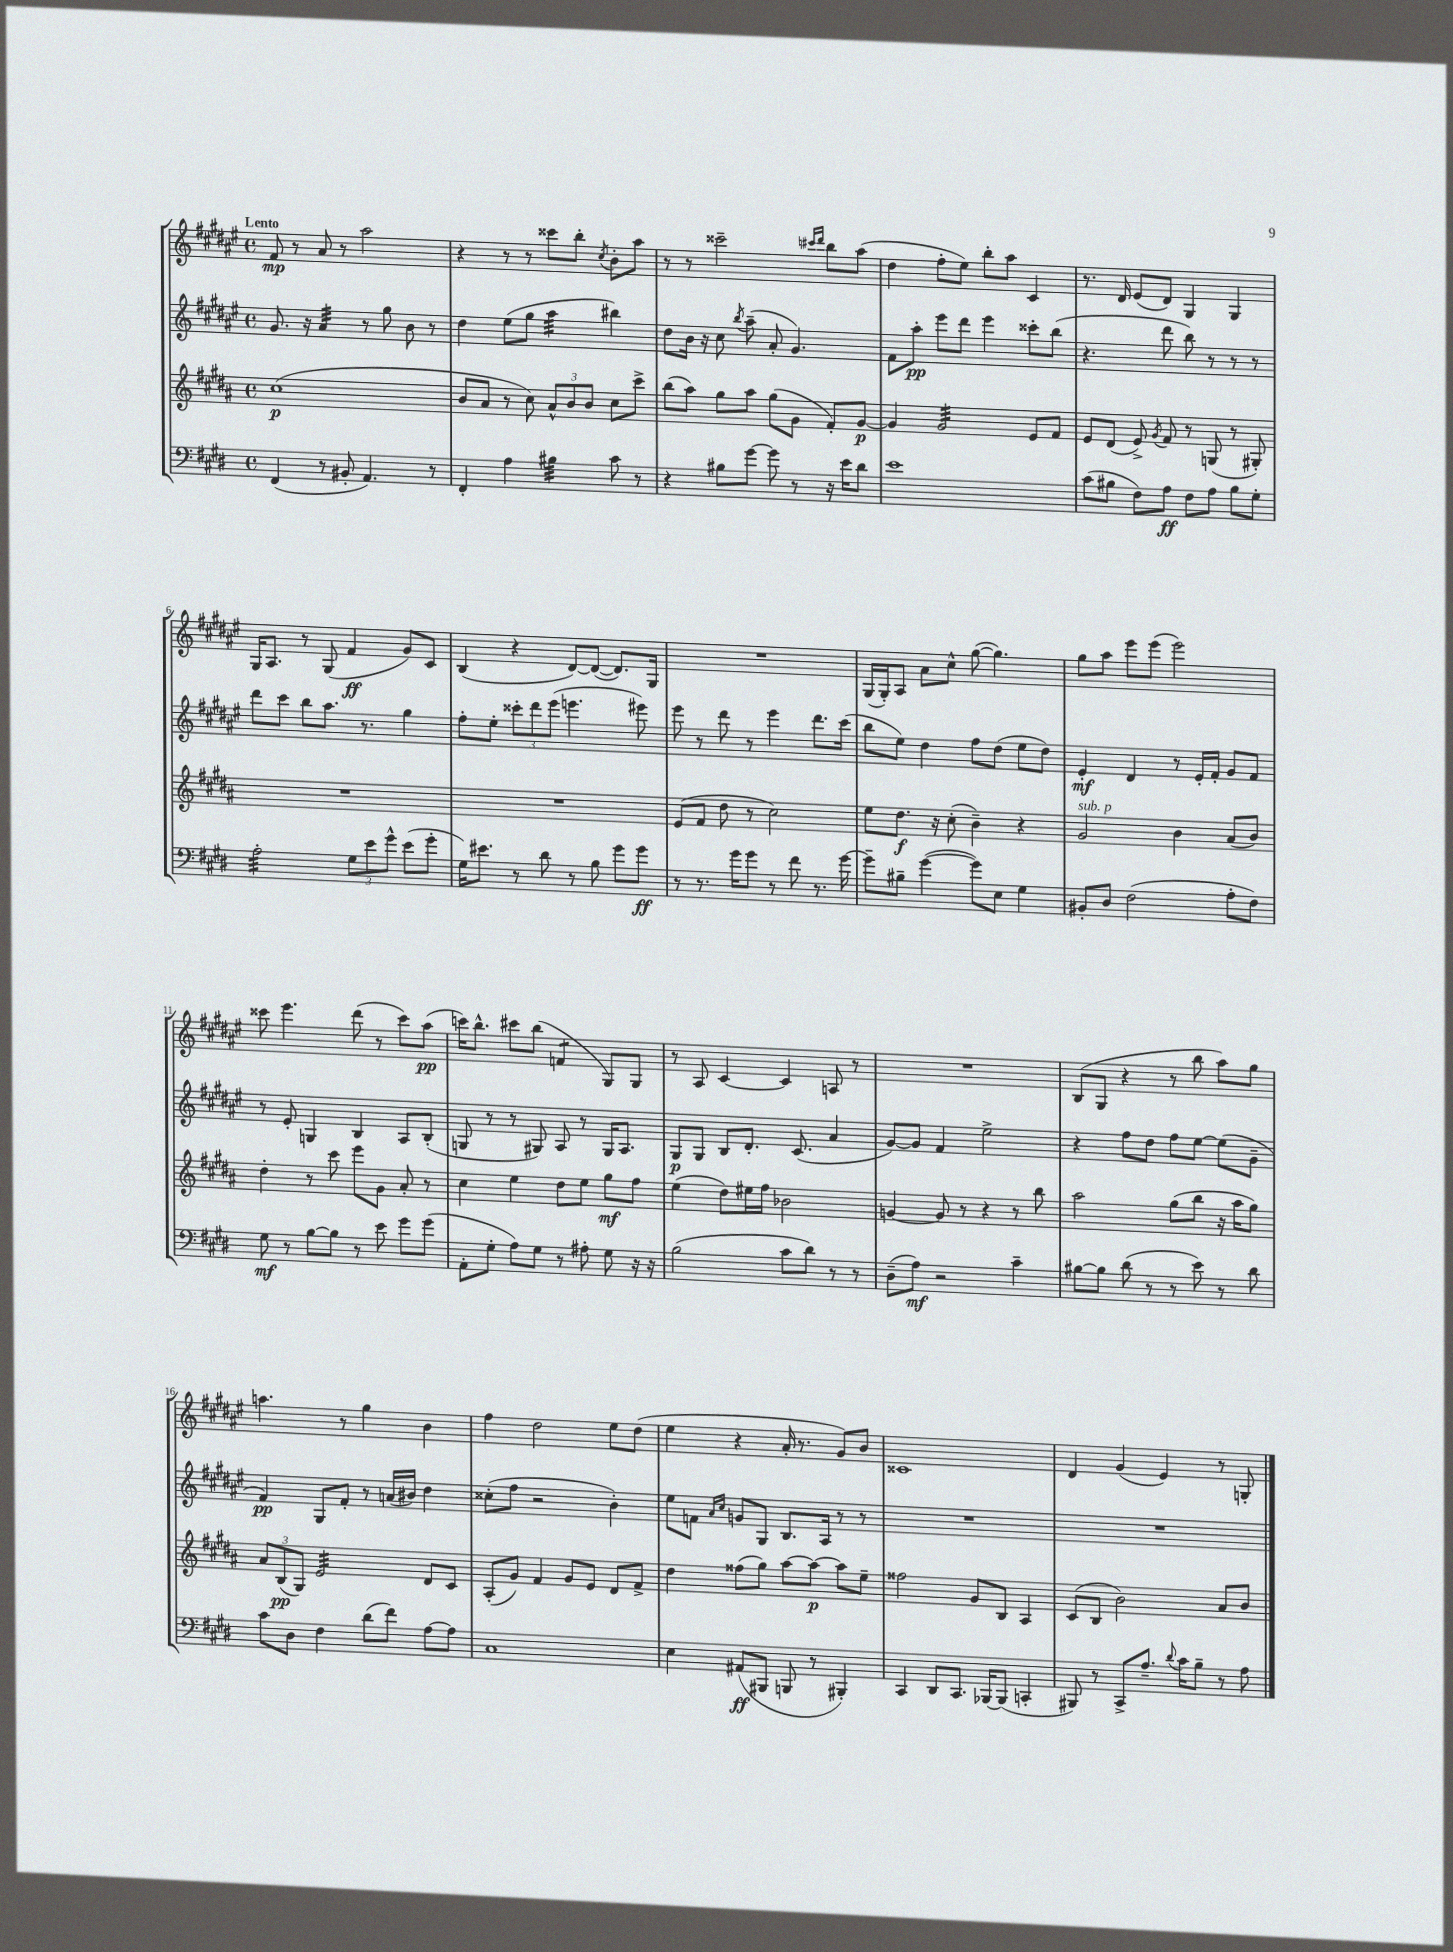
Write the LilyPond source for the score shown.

<<
\new StaffGroup <<
\new Staff = "s0" {
    \clef treble \key fis \major \defaultTimeSignature \time 4/4 \tempo "Lento"
    \autoBeamOff fis'8\mp r8 ais'8 r8 ais''2 |
    r4 r8 r8 cisis'''8[ b''8]-. \acciaccatura { cis''8 } b'8[-. ais''8] |
    r8 r8 cisis'''2-- \grace { cis'''16[ dis'''16] } b''8[ ais''8]( |
    dis''4 fis''8[-. eis''8]) b''8[-. ais''8] cis'4 |
    r8. dis'16 eis'8[( dis'8]) gis4 gis4 |
    gis16[ ais8.] r8 gis8( fis'4\ff gis'8[) cis'8] |
    b4( r4 dis'8[~) dis'8]~( dis'8.[) gis16] |
    R1 |
    gis16[( gis16-.) ais8] ais'8[ cis''8]-^ gis''8~( gis''4.) |
    gis''8[ ais''8] eis'''8[ eis'''8]( eis'''2) |
    cisis'''8 eis'''4. dis'''8( r8 cisis'''8[) ais''8]\pp( |
    c'''16[) b''8.]-^ cis'''8[ b''8]( f'4:8 gis8[) gis8] |
    r8 ais8 cis'4~ cis'4 a8 r8 |
    R1 |
    b8[( gis8] r4 r8 b''8 ais''8[) gis''8] |
    a''4. r8 gis''4 b'4 |
    fis''4 dis''2 eis''8[ dis''8]( |
    eis''4 r4 ais'16-. r8. gis'8[) b'8] |
    cisis'1 |
    dis'4 gis'4( eis'4) r8 g8-. \bar "|." |
}
\new Staff = "s1" {
    \clef treble \key fis \major \defaultTimeSignature \time 4/4
    \autoBeamOff gis'8. r16 ais'4:32 r8 gis''8 b'8 r8 |
    dis''4 eis''8[( gis''8] ais''4:32 bis''4) |
    dis''8[ b'16] r16 cis''8 \acciaccatura { b''8 } ais''8--( ais'8-. gis'4.) |
    fis'8[ ais''8]-.\pp eis'''8[ dis'''8] eis'''4 cisis'''8[-. b''8]( |
    r4. dis'''8 b''8) r8 r8 r8 |
    dis'''8[ cis'''8] b''8[ ais''8.] r8. gis''4 |
    fis''8[-. eis''8]-. \tuplet 3/2 { cisis'''8[-. dis'''8 eis'''8]( } e'''4. eis'''8) |
    eis'''8 r8 dis'''8 r8 eis'''4 dis'''8.[ cis'''16]( |
    b''8[ eis''8]) dis''4 fis''8[ dis''8]( eis''8[ dis''8]) |
    eis'4-.\mf dis'4 r8 eis'16[-. fis'16]-. gis'8[ fis'8] |
    r8 eis'8-. g4 b4 ais8[ b8]-.( |
    g8 r8 r8 gis8) ais8 r8 gis16[ ais8.] |
    gis8[\p gis8] b8[ dis'8.]-. cis'8.( ais'4 |
    gis'8[~) gis'8] fis'4 eis''2-> |
    r4 fis''8[ dis''8] fis''8[ eis''8]~ eis''8[( gis'8]-- |
    fis'4\pp) gis8[ fis'8]-. r8 a'16[( bis'16]) dis''4 |
    cisis''8[-.( fis''8] r2 b'4-.) |
    eis''8[ f'8] \grace { ais'16[ cis''16] } g'8[ gis8] b8.[ ais16] r8 r8 |
    R1 |
    R1 \bar "|." |
}
\new Staff = "s2" {
    \clef treble \key b \major \defaultTimeSignature \time 4/4
    \autoBeamOff cis''1\p( |
    b'8[ ais'8] r8 cis''8) \tuplet 3/2 { ais'8[-^ b'8 b'8] } cis''8[ cis'''8]-> |
    b''8[( ais''8]) gis''8[ ais''8] gis''8[( gis'8] fis'8[-.) gis'8]~\p |
    gis'4 gis'2:32 e'8[ fis'8] |
    e'8[ dis'8]( e'8->) \acciaccatura { gis'8 } fis'8 r8 g8( r8 gis8-.) |
    R1 |
    R1 |
    e'8[( fis'8] dis''8 r8 cis''2) |
    e''8[ dis''8.]\f r16 cis''8-.( b'4--) r4 |
    gis'2^\markup { \italic "sub. p" } b'4 ais'8[( b'8]) |
    dis''4-. r8 cis'''8 e'''8[ gis'8] ais'8-. r8 |
    cis''4 e''4 dis''8[ e''8] gis''8[\mf fis''8] |
    e''4( dis''8[) eis''16 fis''16] bes'2 |
    g'4~ g'8 r8 r4 r8 b''8 |
    ais''2 gis''8[( b''8] r16 ais''16[ gis''8]) |
    \tuplet 3/2 { ais'8[ b8\pp( gis8]) } e'2:32 dis'8[ cis'8] |
    ais8[-.( gis'8]) fis'4 gis'8[ e'8] dis'8[ fis'8]-> |
    dis''4 fisis''8[( gis''8]) ais''8[~ ais''8]~\p ais''8[ e''8]-- |
    fisis''2 gis'8[ b8] ais4 |
    cis'8[( b8] b'2) ais'8[ b'8] \bar "|." |
}
\new Staff = "s3" {
    \clef bass \key e \major \defaultTimeSignature \time 4/4
    \autoBeamOff fis,4( r8 bis,8-. a,4.) r8 |
    fis,4-. a4 bis4:32 cis'8 r8 |
    r4 bis8[ gis'8]~ gis'8 r8 r16 e'16[ dis'8] |
    e'1 |
    cis'8[( bis8] fis8[) a8]\ff fis8[ a8] bis8[ gis8]-. |
    a2:32-. \tuplet 3/2 { gis8[ e'8 gis'8]-^ } e'8[( gis'8]-. |
    gis16[) eis'8.] r8 dis'8 r8 b8 gis'8[ gis'8]\ff |
    r8 r8. gis'16[ gis'8] r8 fis'8 r8. gis'16~ |
    gis'8[-- bis8]-- gis'4~( gis'8[) e8] gis4 |
    bis,8[-. dis8] fis2( a8[-. fis8]) |
    gis8\mf r8 b8[~ b8] r8 e'8 gis'8[ gis'8]( |
    a,8[-. gis8]-. a8[) gis8] r8 ais8-. gis8 r16 r16 |
    b2( cis'8[ dis'8]) r8 r8 |
    dis8[--( a8]\mf) r2 cis'4-- |
    bis8[~ bis8] dis'8( r8 r8 e'8) r8 dis'8 |
    cis'8[ dis8] fis4 dis'8[( fis'8]) a8[~ a8] |
    cis1 |
    e4 ais,8[\ff( bis,,8] b,,8 r8 bis,,4-.) |
    cis,4 dis,8[ cis,8.] bes,,16[~ bes,,8]( c,4-. |
    bis,,8) r8 cis,8[-> a8.]-- \appoggiatura { dis'8 } cis'16[ b8]-- r8 a8 \bar "|." |
}
>>
>>
